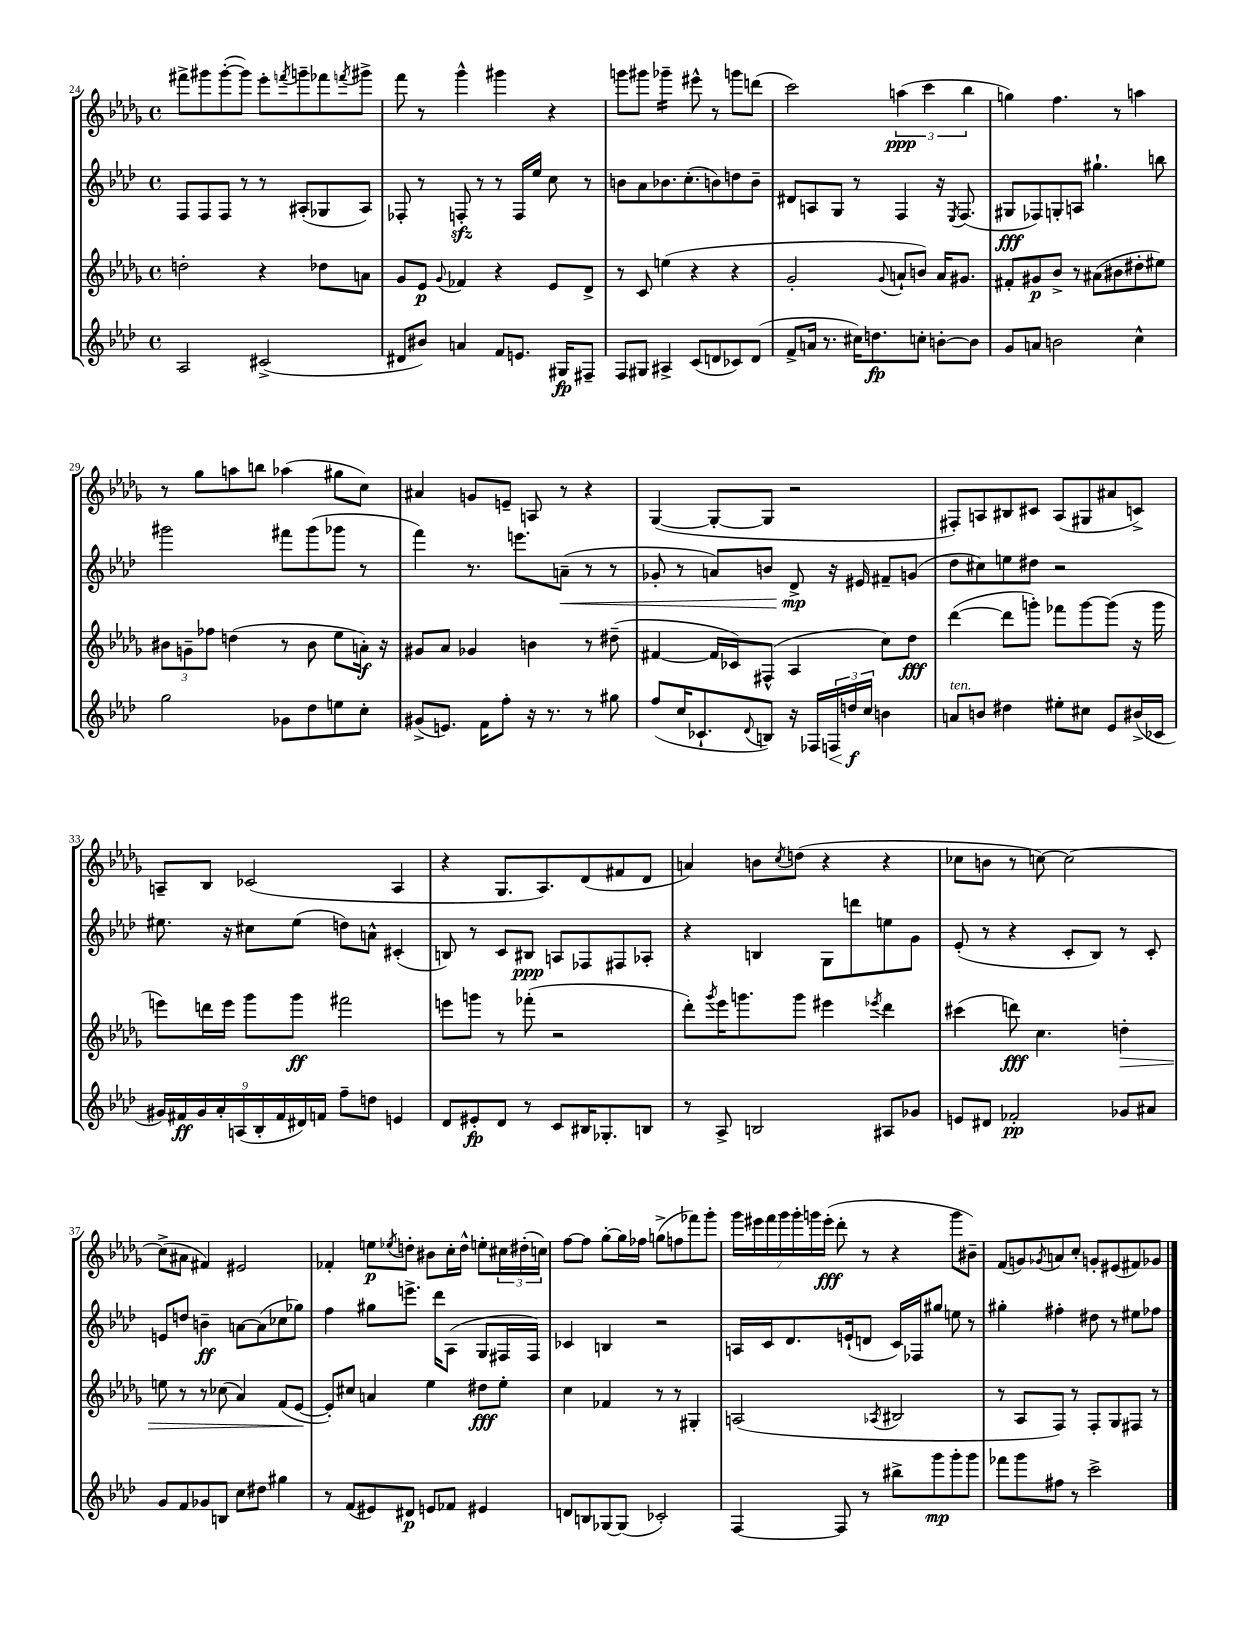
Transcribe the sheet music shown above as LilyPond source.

<<
\new StaffGroup <<
\new Staff = "s0" {
    \clef treble \key des \major \defaultTimeSignature \time 4/4
    fis'''8-> gis'''8 gis'''8~-.( gis'''8) ees'''8-. \acciaccatura { f'''8 } g'''8-- fes'''8 \acciaccatura { f'''8 } gis'''8-> |
    f'''8 r8 ges'''4-^ gis'''4 r4 |
    g'''8 gis'''8 ges'''4:16-- eis'''8-^ r8 g'''8 d'''8( |
    c'''2) \tuplet 3/2 { a''4\ppp( c'''4 bes''4 } |
    g''4) f''4. r8 a''4 |
    r8 ges''8 a''8 b''8 aes''4( gis''8 c''8) |
    ais'4 g'8 e'8-- a8 r8 r4 |
    ges4~( ges8~-. ges8 r2 |
    fis8-.) a8 bis8 cis'8 a8( gis8 ais'8 c'8->) |
    a8-- bes8 ces'2( a4 |
    r4 ges8. aes8.) des'8( fis'8 des'8 |
    a'4) b'8 \acciaccatura { c''8 } d''8( r4 r4 |
    ces''8 b'8 r8 c''8~) c''2~ |
    c''8->( ais'8 fis'4) eis'2 |
    fes'4-. e''8\p \acciaccatura { ees''8 } d''8-. bis'8 c''16-. d''16-^ e''8-. \tuplet 3/2 { cis''16 dis''16-.( c''16) } |
    f''8~ f''8 ges''8~-. ges''16 fes''16 g''8->( f''8 fes'''8) ges'''8-. |
    \tuplet 7/4 { ges'''16 eis'''16 f'''16 ges'''16 ges'''16-. g'''16 eis'''16-.\fff( } des'''8-. r8 r4 g'''8 bis'8--) |
    f'8( g'8) \acciaccatura { ges'8 } a'8 c''8-. g'8-. eis'8( fis'8) ges'8 \bar "|." |
}
\new Staff = "s1" {
    \clef treble \key aes \major \defaultTimeSignature \time 4/4
    f8 f8 f8 r8 r8 ais8-.( ges8 ais8) |
    fes8-. r8 f8-.\sfz r8 r8 f16 ees''16 c''8 r8 |
    b'8 aes'8 bes'8. c''8.-.( b'8) d''8 b'8-- |
    dis'8 a8 g8 r8 f4 r16 \acciaccatura { ees8 } f8.( |
    gis8\fff fes8) g8-. a8 gis''4.-! b''8 |
    gis'''2 fis'''8 gis'''8( ges'''8 r8 |
    f'''4) r8. e'''8. a'8--\<( r8 r8 |
    ges'8-. r8 a'8) b'8 des'8->\mp\! r16 eis'16 fis'8-- g'8( |
    des''8 cis''8) e''8 dis''8 r2 |
    eis''8. r16 cis''8 eis''8( d''8) a'8-^ cis'4-.( |
    b8) r8 c'8 bis8\ppp a8 fes8 fis8 aes8-. |
    r4 b4 g8 d'''8 e''8 g'8 |
    ees'8-.( r8 r4 c'8-. bes8) r8 c'8-. |
    e'8 d''8 b'4--\ff a'8~ a'8( ces''8 ges''8) |
    f''4 gis''8 e'''8.-> des'''16 aes8( g8 fis16 fis16) |
    ces'4 b4 r2 |
    a16 c'16 des'8. e'16-!( d'8 c'16) fes16 gis''8 e''8 r8 |
    gis''4-. fis''4-. dis''8 r8 eis''8 fes''8 \bar "|." |
}
\new Staff = "s2" {
    \clef treble \key des \major \defaultTimeSignature \time 4/4
    d''2-. r4 des''8 a'8 |
    ges'8 ees'8\p \appoggiatura { ges'8 } fes'4 r4 ees'8 des'8-> |
    r8 c'8 e''4( r4 r4 |
    ges'2-. \appoggiatura { ges'8 } a'8-! b'8) a'16 gis'8. |
    fis'8-. gis'8\p bes'8-> r8 ais'8( bis'8 dis''8-. eis''8) |
    \tuplet 3/2 { bis'8 g'8-- fes''8 } d''4( r8 bis'8 ees''8 a'16-.\f) r16 |
    gis'8 aes'8 ges'4 b'4 r8 dis''8--( |
    fis'4~ fis'16 ces'16) fis8-^( aes4 c''8) des''8\fff |
    des'''4~( des'''8 g'''8-.) fes'''8 g'''8~ g'''8( r16 g'''16 |
    e'''8) d'''16 e'''16 ges'''8 ges'''8\ff fis'''2 |
    e'''8 g'''8 r8 fes'''8-.( r2 |
    des'''8-.) \acciaccatura { ges'''8 } ees'''16 g'''8. g'''8 eis'''4 \acciaccatura { ees'''8 } des'''4 |
    cis'''4( d'''8\fff) c''4. d''4-.\> |
    e''8 r8 r8 ces''8( aes'4) f'8( ees'8~\! |
    ees'8-.) cis''8 a'4 ees''4 dis''8\fff ees''8-. |
    c''4 fes'4 r8 r8 gis4-. |
    a2( \acciaccatura { aes8 } bis2 |
    r8 aes8 f8) r8 f8-. ges8 fis8 r8 \bar "|." |
}
\new Staff = "s3" {
    \clef treble \key aes \major \defaultTimeSignature \time 4/4
    aes2 cis'2->( |
    dis'8 bis'8) a'4 f'8 e'8. gis16\fp fis8-- |
    f8 gis8 ais4-> c'8( d'8 ces'8) d'8( |
    f'8-> a'16 r8. cis''16) d''8.\fp c''8-. b'8~-. b'8 |
    g'8 a'8 b'2 c''4-^ |
    g''2 ges'8 des''8 e''8 c''8-. |
    gis'8->( e'8.) f'16 f''8-. r16 r8. r8 gis''8 |
    f''8( c''16 ces'8.-! \appoggiatura { des'8 } b8) r16 fes16 \tuplet 3/2 { f16\< d''16\f\! c''16 } b'4 |
    a'8^\markup { \italic "ten." } b'8 dis''4 eis''8-. cis''8 ees'8 bis'16->( ces'16 |
    \tuplet 9/8 { gis'16) fis'16\ff gis'16 aes'16-. a16( bes16-. fis'16 dis'16) f'16 } f''8-- d''8 e'4 |
    des'8 eis'8-.\fp des'8 r8 c'8 bis16 ges8.-. b8 |
    r8 aes8-> b2 ais8 ges'8 |
    e'8 dis'8 fes'2-.\pp ges'8 ais'8 |
    g'8 f'8 ges'8 b8 c''8 dis''8 gis''4 |
    r8 f'8( eis'8) dis'8\p e'8 fes'8 eis'4 |
    d'8 b8 ges8~ ges8( ces'2-.) |
    f4~ f8 r8 bis''8-> g'''8\mp g'''8-. g'''8 |
    fes'''8 g'''8 fis''8 r8 c'''2-> \bar "|." |
}
>>
>>
\layout { \context { \Score currentBarNumber = #24 } }
